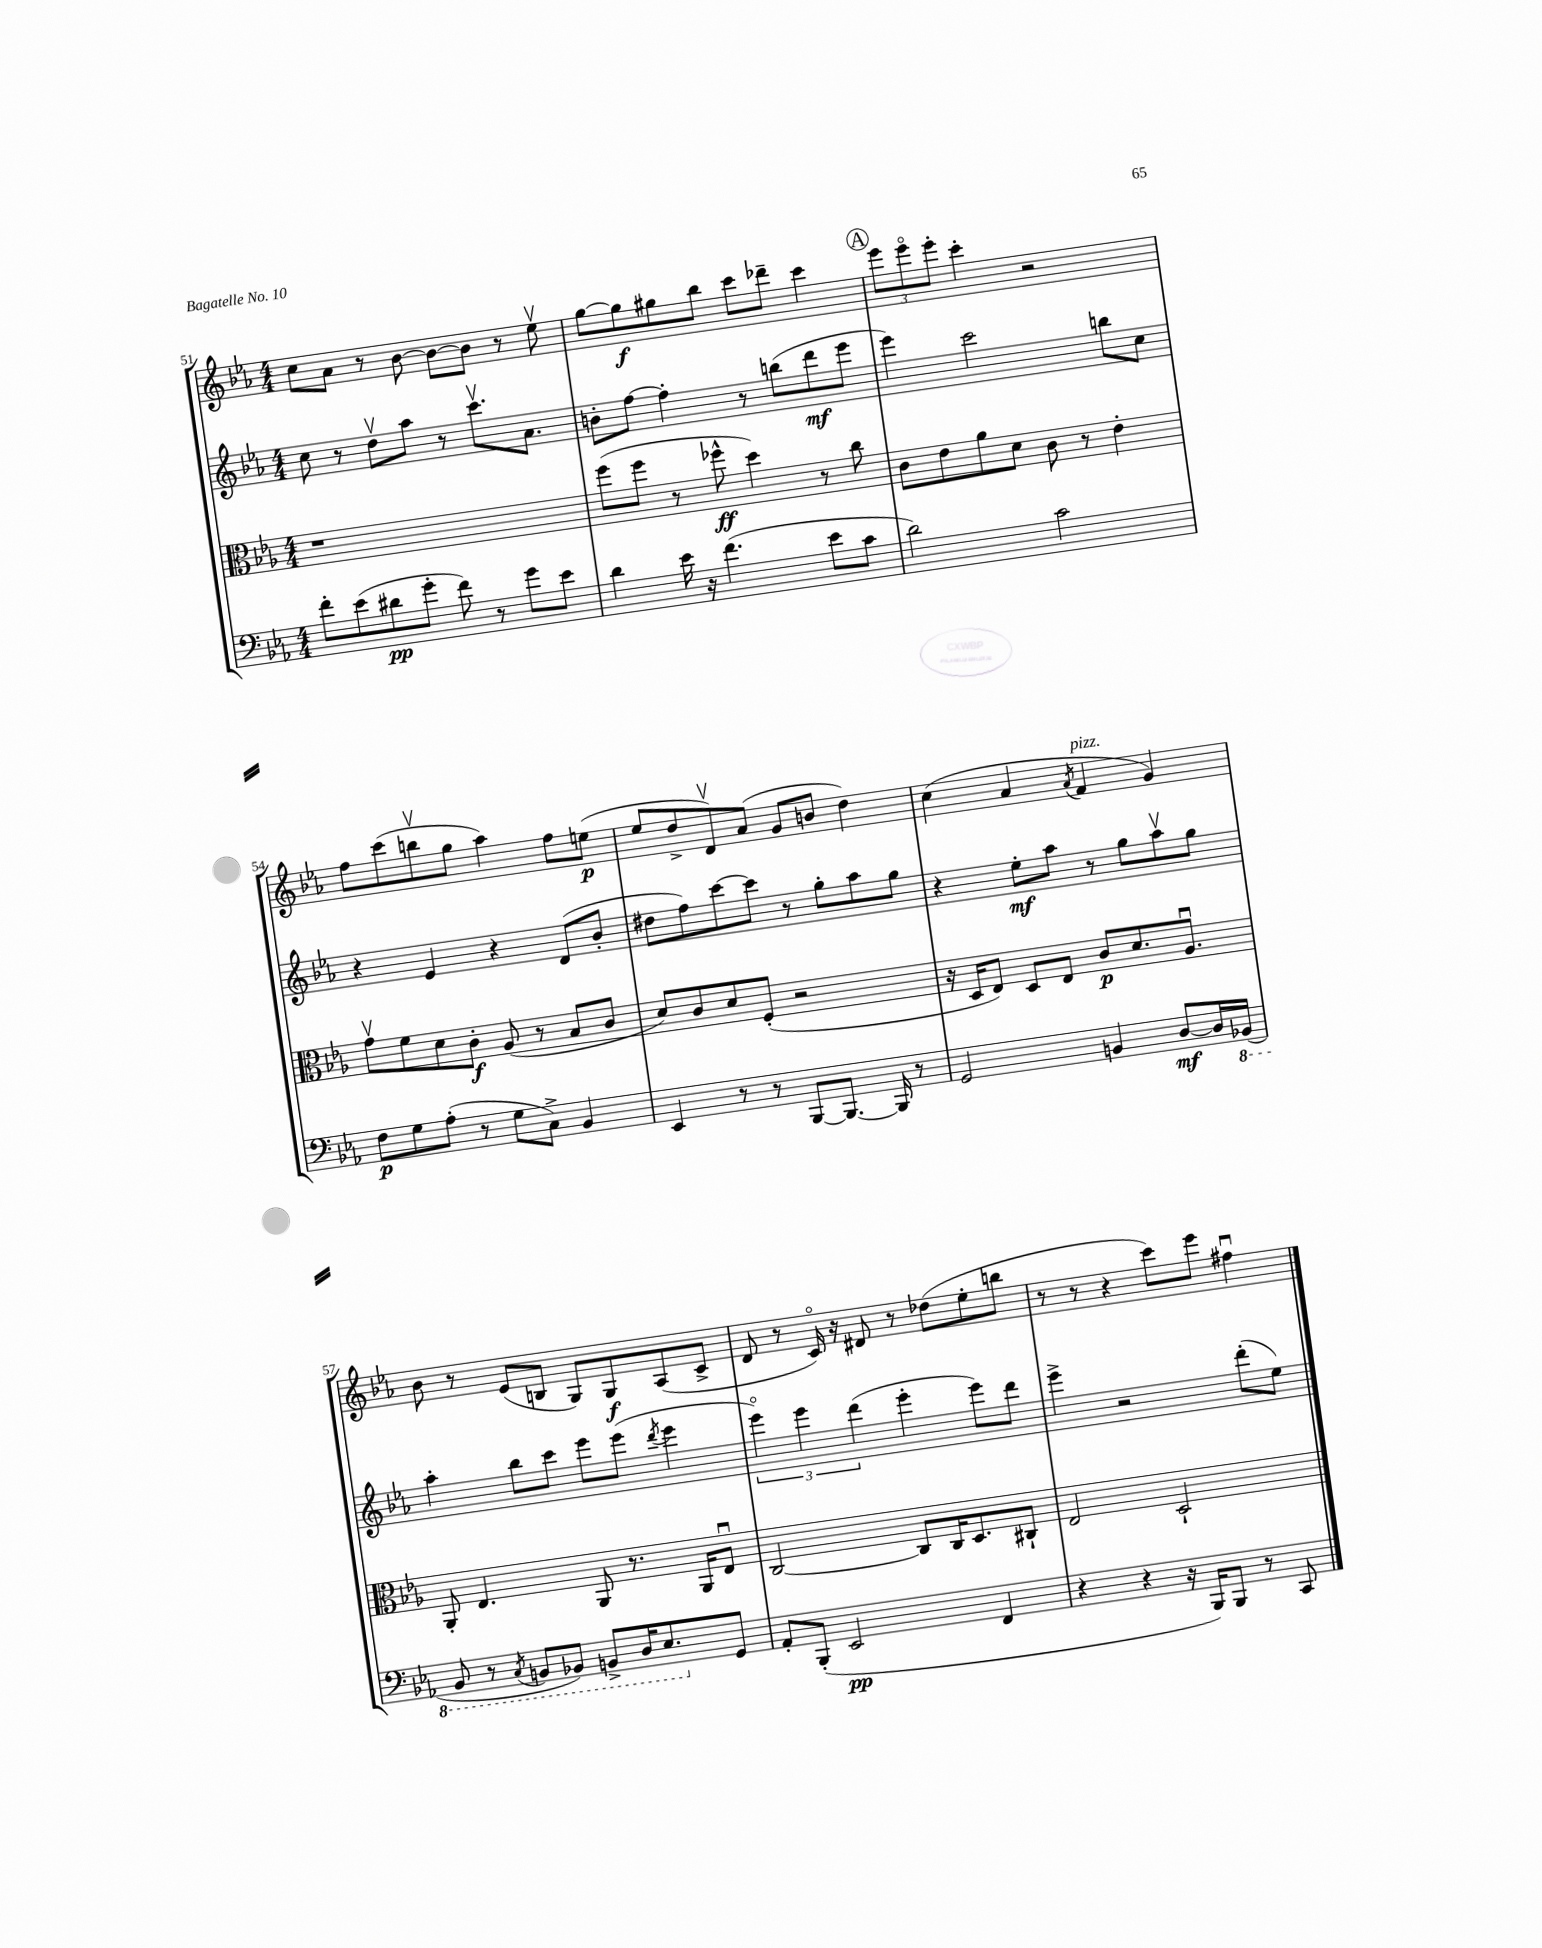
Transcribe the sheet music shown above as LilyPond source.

<<
\new StaffGroup <<
\new Staff = "s0" {
    \clef treble \key ees \major \numericTimeSignature \time 4/4
    c''8 aes'8 r8 bes'8~ bes'8~ bes'8 r8 ees''8\upbow |
    g''8~ g''8\f gis''8 bes''8 c'''8 des'''8-- c'''4 |
    \mark \markup { \circle "A" } \tuplet 3/2 { ees'''8 ees'''8\flageolet ees'''8-. } c'''4-. r2 |
    f''8 c'''8( b''8\upbow g''8 aes''4) f''8 e''8\p( |
    ees''8 d''8-> d'8\upbow) aes'8( g'8 b'8 d''4) |
    c''4( aes'4 \acciaccatura { aes'8 } f'4^\markup { \italic "pizz." } g'4) |
    bes'8 r8 ees'8( b8 g8) g8\f aes8( c'8-> |
    d'8 r8 c'16\flageolet) r16 dis'8 r8 des''8( ees''8-. b''8 |
    r8 r8 r4 c'''8) ees'''8 fis''4\downbow \bar "|." |
}
\new Staff = "s1" {
    \clef treble \key ees \major \numericTimeSignature \time 4/4
    c''8 r8 d''8\upbow aes''8 r8 c'''8.\upbow aes'8. |
    b'8-. f''8~ f''4-. r8 b''8( d'''8\mf ees'''8 |
    \mark \markup { \circle "A" } ees'''4) c'''2 b''8 c''8 |
    r4 ees'4 r4 d'8( bes'8-. |
    dis''8 f''8) c'''8~ c'''8 r8 g''8-. aes''8 g''8 |
    r4 ees''8-.\mf aes''8 r8 g''8 aes''8\upbow g''8 |
    aes''4-. bes''8 c'''8 ees'''8 ees'''8( \acciaccatura { d'''8 } ees'''4 |
    \tuplet 3/2 { ees'''4\flageolet) ees'''4 d'''4( } ees'''4-. ees'''8) d'''8 |
    ees'''4-> r2 d'''8-.( ees''8) \bar "|." |
}
\new Staff = "s2" {
    \clef alto \key ees \major \numericTimeSignature \time 4/4
    r1 |
    f''8( f''8 r8 fes''8-^\ff d''4) r8 c''8 |
    \mark \markup { \circle "A" } c'8 ees'8 aes'8 d'8 c'8 r8 ees'4-. |
    g'8\upbow f'8 d'8 c'8-.\f aes8( r8 bes8 c'8 |
    d'8) c'8 d'8 f8-.( r2 |
    r16 d16 ees8) d8 ees8 c'8\p d'8. aes8.\downbow |
    aes,8-. ees4. aes,8 r8. aes,16 ees8\downbow |
    c2~ c8 c16 d8. cis8-! |
    ees2 d2-! \bar "|." |
}
\new Staff = "s3" {
    \clef bass \key ees \major \numericTimeSignature \time 4/4
    f'8-. ees'8( dis'8\pp g'8-. f'8) r8 g'8 ees'8 |
    d'4 ees'16 r16 f'4.( ees'8 c'8 |
    \mark \markup { \circle "A" } d'2) c'2 |
    f8\p g8 aes8-.( r8 g8 c8->) bes,4 |
    ees,4 r8 r8 bes,,8~ bes,,8.~ bes,,16 r8 |
    g,2 b,4 d8~\mf d16 \ottava #-1 bes,,!16( |
    bes,,8 r8 \acciaccatura { c,8 } b,,8 bes,,8) b,,8-> d,16 ees,8. \ottava #0 g,8 |
    aes,8-. bes,,8-.( ees,2\pp f,4 |
    r4 r4 r16 bes,,16) bes,,8 r8 c,8 \bar "|." |
}
>>
>>
\layout { \context { \Score currentBarNumber = #51 } }
